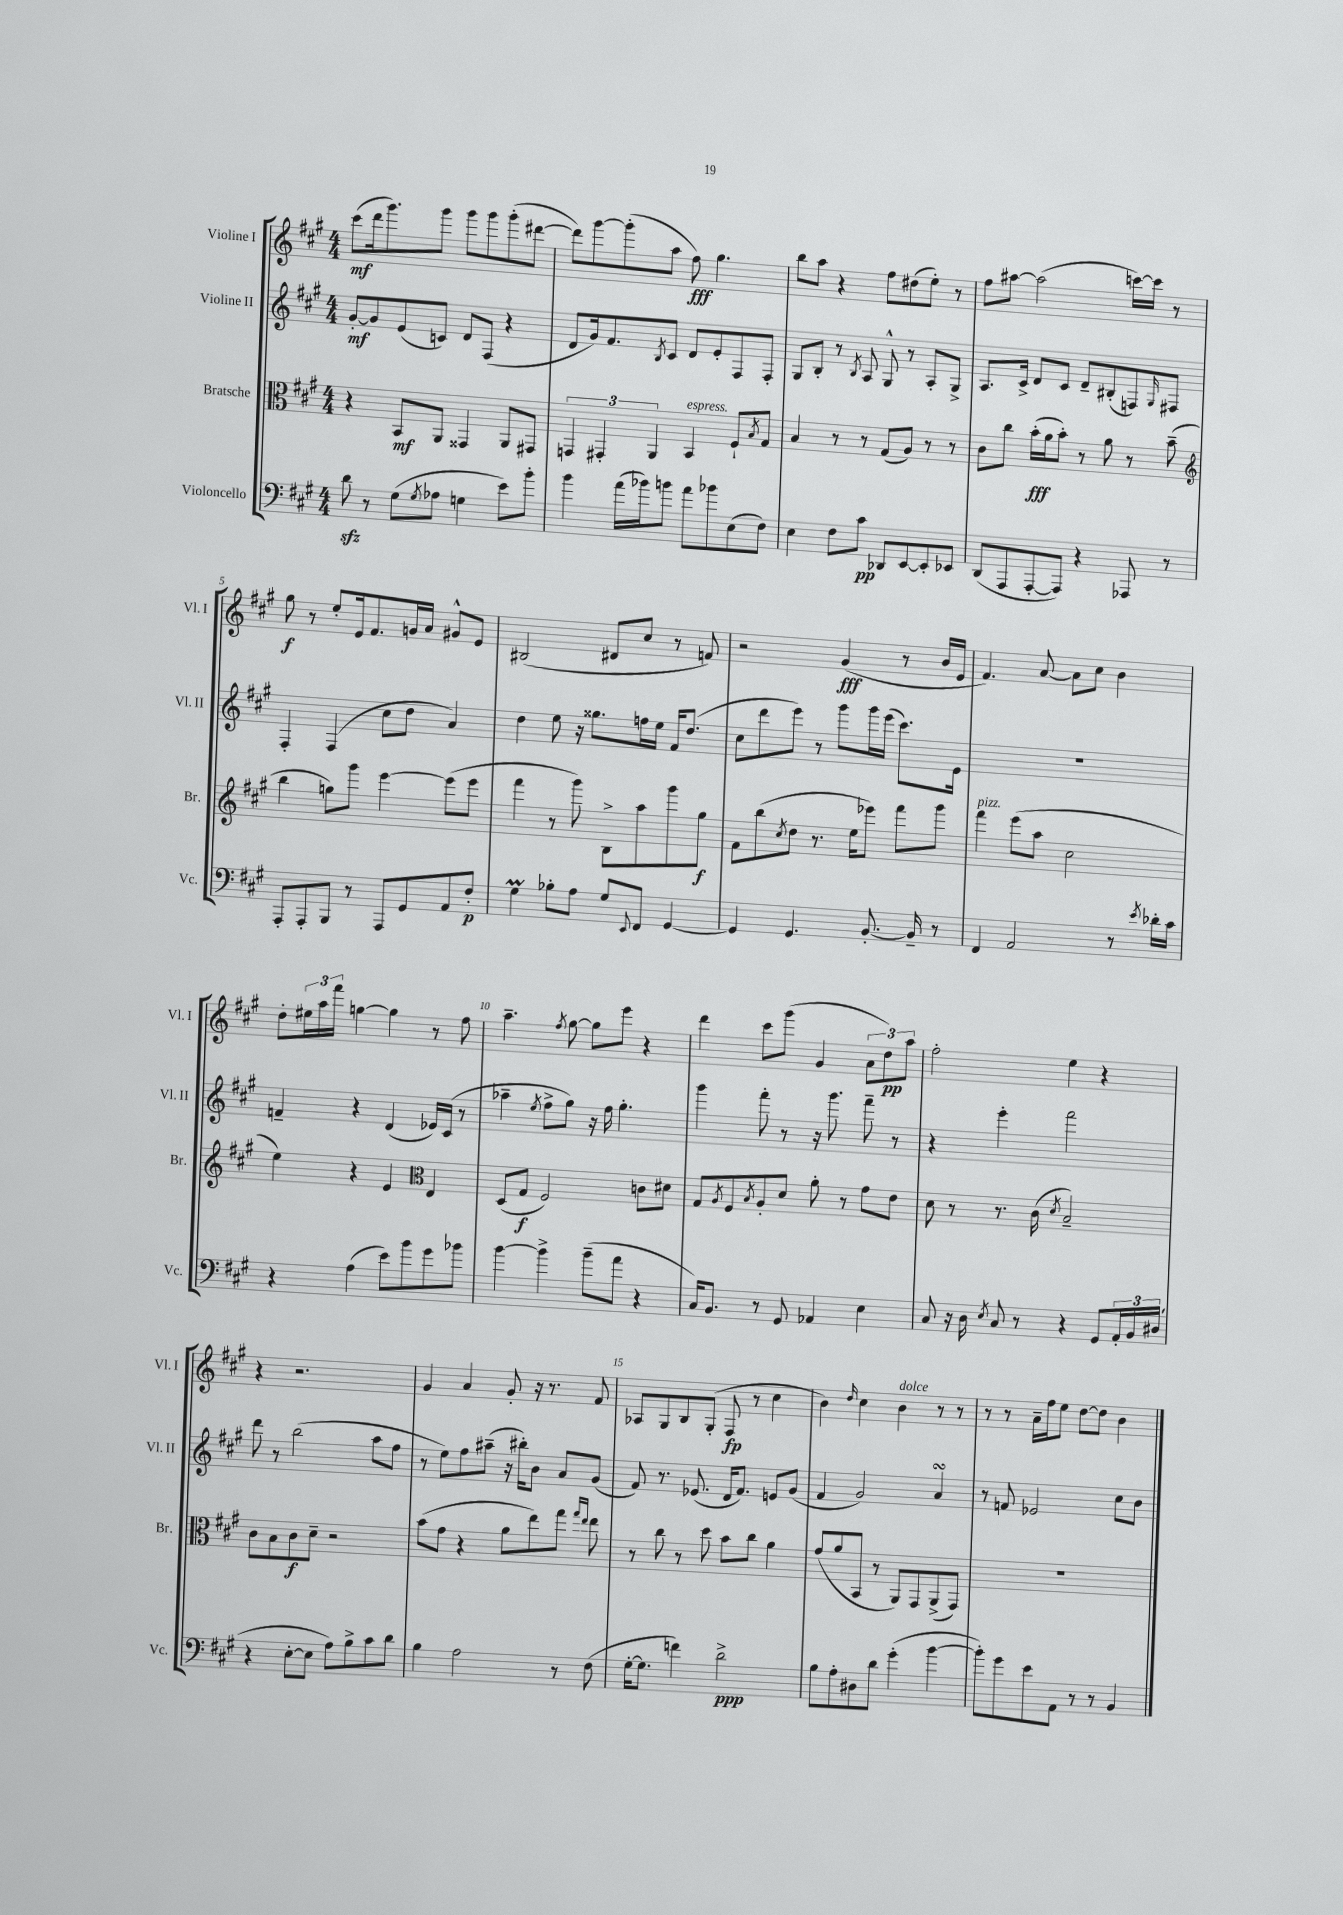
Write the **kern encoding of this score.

**kern	**dynam	**kern	**dynam	**kern	**dynam	**kern	**dynam
*part4	*part4	*part3	*part3	*part2	*part2	*part1	*part1
*staff4	*staff4	*staff3	*staff3	*staff2	*staff2	*staff1	*staff1
*I"Violoncello	*	*I"Bratsche	*	*I"Violine II	*	*I"Violine I	*
*I'Vc.	*	*I'Br.	*	*I'Vl. II	*	*I'Vl. I	*
*clefF4	*	*clefC3	*	*clefG2	*	*clefG2	*
*k[f#c#g#]	*	*k[f#c#g#]	*	*k[f#c#g#]	*	*k[f#c#g#]	*
*M4/4	*	*M4/4	*	*M4/4	*	*M4/4	*
=1	=1	=1	=1	=1	=1	=1	=1
8dzz\	.	4r	.	[8g#'/L	mf	(8ccc#\L	mf
8r	.	.	.	8g#/]	.	16ddd\k	.
.	.	.	.	.	.	8.ggg#\)	.
(8G#\L	.	8BB/L	mf	(8e/	.	.	.
8qG#/	.	.	.	.	.	.	.
8A-X\J	.	8AA/J	.	8cn/J)	.	8ggg#\J	.
4Gn\	.	4GG##X/	.	8d/L	.	8ggg#\L	.
.	.	.	.	(8F#/J	.	8ggg#\	.
8e\L)	.	8AA/L	.	4r	.	(8ggg#'\	.
8b'\J	.	8GG#X/J	.	.	.	[8ddd#X\J	.
=2	=2	=2	=2	=2	=2	=2	=2
4b\	.	6GGn/	.	8d/L	.	8ddd#\L])	.
.	.	.	.	16g#/k)	.	[8ggg#\	.
.	.	6GG#X'/	.	.	.	.	.
.	.	.	.	8.f#/	.	.	.
(16a\LL	.	.	.	.	.	(8ggg#'\]	.
16b-X\J)	.	.	.	.	.	.	.
.	.	6AA/	.	.	.	.	.
.	.	.	.	8qB/	.	.	.
8bn\J	.	.	.	8c#/J	.	8aa\J	.
!	!	!LO:TX:a:i:t=espress.	!	!	!	!	!
8a\L	.	4BB/	.	8d/L	.	8ff#\)	fff
8b-X\	.	.	.	8e'/	.	4.gg#\	.
(8E\	.	8F#`/L	.	8F#/	.	.	.
.	.	8qB/	.	.	.	.	.
8F#\J)	.	8G#/J	.	8F#'/J	.	.	.
=3	=3	=3	=3	=3	=3	=3	=3
4E\	.	4B/	.	8G#/L	.	8bb\L	.
.	.	.	.	8B'/J	.	8aa\J	.
8F#\L	.	8r	.	8r	.	4r	.
.	.	.	.	8qB/	.	.	.
8c#\J	pp	8r	.	8A/	.	.	.
8DD-X/L	.	(8G#/L	.	8G#^^/	.	8ff#\L	.
[8EE/	.	8A/J)	.	8r	.	(8dd#X\	.
8EE'/]	.	8r	.	8A'/L	.	8ee'\J)	.
8EE-X/J	.	8r	.	8G#^/J	.	8r	.
=4	=4	=4	=4	=4	=4	=4	=4
(8DD/L	.	8c#\L	.	8.A/L	.	8ff#\L	.
8AAA/	.	8cc#\J	.	.	.	[8aa#X\J	.
.	.	.	.	16c#^/Jk	.	.	.
[8AAA'/	.	(16b'\LL	fff	8d/L	.	(2aa#\]	.
.	.	16a\J	.	.	.	.	.
8AAA/J])	.	8b'\J)	.	8c#/J	.	.	.
4r	.	8r	.	8d~/L	.	.	.
.	.	8a\	.	(8B#X'/	.	.	.
8AAA-X/	.	8r	.	8Fn/)	.	[16cccn\LL)	.
.	.	.	.	.	.	16ccc\JJ]	.
.	.	.	.	16qqG#/	.	.	.
8r	.	(8b~\	.	8F#X/J	.	8r	.
!!LO:LB:g=z
=5	=5	=5	=5	=5	=5	=5	=5
*	*	*clefG2	*	*	*	*	*
8AAA'/L	.	4bb\	.	4F#'/	.	8gg#\	f
8AAA'/	.	.	.	.	.	8r	.
8BBB/J	.	8ggn\L)	.	(4F#/	.	8ee'/L	.
8r	.	8ggg#\J	.	.	.	16e/k	.
.	.	.	.	.	.	8.f#/	.
8AAA/L	.	[4eee\	.	8cc#\L	.	.	.
8GG#/	.	.	.	8dd\J	.	16gn/L	.
.	.	.	.	.	.	16a/JJ	.
8AA/	.	(8eee\L]	.	4a/)	.	8g#X^^/L	.
8F#'/J	p	8eee\J	.	.	.	8e/J	.
=6	=6	=6	=6	=6	=6	=6	=6
4G#m\	.	4fff#\	.	4dd\	.	(2B#X/	.
8B-X'\L	.	8r	.	8ee\	.	.	.
8A\J	.	8ggg#\)	.	16r	.	.	.
.	.	.	.	8.gg##X\L	.	.	.
8G#/L	.	8B^\L	.	.	.	8d#X/L	.
8qqEE/	.	.	.	.	.	.	.
8FF#/J	.	8aa\	.	16ffn\L	.	8cc#/J	.
.	.	.	.	16ee\JJ	.	.	.
[4GG#/	.	8ggg#\	.	16f#/KL	.	8r	.
.	.	.	.	(8.dd/J	.	.	.
.	.	8gg#\J	f	.	.	8fn/)	.
=7	=7	=7	=7	=7	=7	=7	=7
4GG#/]	.	8f#\L	.	8cc#\L	.	2r	.
.	.	(8bb\	.	8ddd\	.	.	.
.	.	8qcc#/	.	.	.	.	.
4.GG#/	.	8dd\J	.	8eee\J)	.	.	.
.	.	8.r	.	8r	.	.	.
.	.	.	.	8ggg#\L	.	(4g#/	fff
.	.	16ee\KL	.	.	.	.	.
[8.BB'/	.	8eee-X\J)	.	16ggg#\L	.	.	.
.	.	.	.	(16eee\JJ	.	.	.
.	.	8fff#\L	.	8.ccc#\L)	.	8r	.
16BB~/]	.	.	.	.	.	.	.
8r	.	8ggg#\J	.	.	.	16b/LL	.
.	.	.	.	16e\Jk	.	16e/JJ	.
=8	=8	=8	=8	=8	=8	=8	=8
!	!	!LO:TX:a:i:t=pizz.	!	!	!	!	!
4FF#/	.	4fff#\	.	1r	.	4.f#/)	.
2AA/	.	(8eee\L	.	.	.	.	.
.	.	8aa\J	.	.	.	[8a/	.
.	.	2cc#\	.	.	.	8a\L]	.
.	.	.	.	.	.	8cc#\J	.
8r	.	.	.	.	.	4b\	.
8qe/	.	.	.	.	.	.	.
16d-X'\LL	.	.	.	.	.	.	.
16c#\JJ	.	.	.	.	.	.	.
!!LO:LB:g=z
=9	=9	=9	=9	=9	=9	=9	=9
4r	.	4ee\)	.	4fn~/	.	8dd'\L	.
.	.	.	.	.	.	24ee#X\L	.
.	.	.	.	.	.	24aa\	.
.	.	.	.	.	.	24fff#\JJ	.
(4A\	.	4r	.	4r	.	[4ggn\	.
8e\L)	.	4e/	.	(4d/	.	4gg\]	.
8b\	.	.	.	.	.	.	.
*	*	*clefC3	*	*	*	*	*
8g#\	.	4E/	.	16e-X/LL)	.	8r	.
.	.	.	.	(16c#/JJ	.	.	.
8b-X\J	.	.	.	8r	.	8ff#\	.
=10	=10	=10	=10	=10	=10	=10	=10
[4b\	.	(8D/L	.	4aa-X~\	.	4.aa~\	.
.	.	8G#/J	f	.	.	.	.
.	.	.	.	8qee/	.	.	.
4b^\]	.	2F#/)	.	8ff#^\L	.	.	.
.	.	.	.	.	.	8qff#/	.
.	.	.	.	8gg#\J)	.	[8gg#\	.
(8b~\L	.	.	.	16r	.	8gg#\L]	.
.	.	.	.	16ff#\	.	.	.
8a\J	.	.	.	4.gg#'\	.	8eee\J	.
4r	.	8cn\L	.	.	.	4r	.
.	.	8d#X\J	.	.	.	.	.
=11	=11	=11	=11	=11	=11	=11	=11
16C#/KL)	.	8G#/L	.	4ggg#\	.	4ddd\	.
8.BB/J	.	.	.	.	.	.	.
.	.	8qA/	.	.	.	.	.
.	.	8F#/	.	.	.	.	.
.	.	8qB/	.	.	.	.	.
8r	.	8A'/	.	8fff#'\	.	8ccc#\L	.
8GG#/	.	8d/J	.	8r	.	(8ggg#\J	.
4AA-X/	.	8a'\	.	16r	.	4g#/	.
.	.	.	.	8.ggg#\	.	.	.
.	.	8r	.	.	.	.	.
4E\	.	8g#\L	.	8fff#~\	.	12a\L	.
.	.	.	.	.	.	12dd\)	pp
.	.	8e\J	.	8r	.	.	.
.	.	.	.	.	.	12aa\J	.
=12	=12	=12	=12	=12	=12	=12	=12
8C#/	.	8d\	.	4r	.	2ff#'\	.
16r	.	8r	.	.	.	.	.
16D\	.	.	.	.	.	.	.
8qE/	.	.	.	.	.	.	.
8C#/	.	8.r	.	4eee'\	.	.	.
8r	.	.	.	.	.	.	.
.	.	(16c#\	.	.	.	.	.
.	.	8qd/	.	.	.	.	.
4r	.	2B~/)	.	2fff#\	.	4ee\	.
8GG#/L	.	.	.	.	.	4r	.
24AA'/L	.	.	.	.	.	.	.
24BB/	.	.	.	.	.	.	.
(24D#X/JJ	.	.	.	.	.	.	.
!!LO:LB:g=z
=13	=13	=13	=13	=13	=13	=13	=13
4r	.	8c#\L	.	8ddd\	.	4r	.
.	.	8B\	.	8r	.	.	.
[8E'\L	.	8c#\	f	(2bb\	.	2.r	.
8E\J]	.	8d~\J	.	.	.	.	.
8A\L)	.	2r	.	.	.	.	.
8B^\	.	.	.	.	.	.	.
8c#\	.	.	.	8aa\L	.	.	.
8d\J	.	.	.	8ff#\J	.	.	.
=14	=14	=14	=14	=14	=14	=14	=14
4B\	.	(8b\L	.	8r	.	4g#/	.
.	.	8g#\J	.	8ee\L)	.	.	.
2A\	.	4r	.	8ff#\	.	4a/	.
.	.	.	.	(8aa#X~\J	.	.	.
.	.	8a\L	.	16r	.	8g#'/	.
.	.	.	.	16bb#X'\KL)	.	.	.
.	.	8ee\)	.	8b\J	.	16r	.
.	.	.	.	.	.	8.r	.
8r	.	8gg#\J	.	8a/L	.	.	.
.	.	16qqgg#/LL	.	.	.	.	.
.	.	16qqee/JJ	.	.	.	.	.
(8F#\	.	8ee\	.	(8g#/J	.	8f#/	.
=15	=15	=15	=15	=15	=15	=15	=15
[16G#'\KL	.	8r	.	8f#/)	.	8A-X/L	.
8.G#\J]	.	.	.	.	.	.	.
.	.	8cc#\	.	8.r	.	8G#/	.
4fn\)	.	8r	.	.	.	8B/	.
.	.	.	.	(8.e-X/	.	.	.
.	.	8dd\	.	.	.	(8G#'/J	.
2d^\	ppp	8b\L	.	16d/KL	.	8F#/	fp
.	.	.	.	8.f#/J)	.	.	.
.	.	8cc#\J	.	.	.	8r	.
.	.	4a\	.	8en/L	.	4cc#\	.
.	.	.	.	(8g#/J	.	.	.
=16	=16	=16	=16	=16	=16	=16	=16
8B\L	.	(8g#/L	.	4f#/	.	4b\)	.
8A'\	.	8a/	.	.	.	.	.
.	.	.	.	.	.	16qqdd/	.
8D#X\	.	8BB/J	.	2g#/)	.	4cc#\	.
8d\J	.	8r	.	.	.	.	.
!	!	!	!	!	!	!LO:TX:a:i:t=dolce	!
(4g#'\	.	8AA/L)	.	.	.	4b\	.
.	.	8GG#/	.	.	.	.	.
[4b\	.	(8AA^/	.	4asSSs/	.	8r	.
.	.	8GG#/J)	.	.	.	8r	.
=17	=17	=17	=17	=17	=17	=17	=17
8b'\L])	.	1r	.	8r	.	8r	.
8g#\	.	.	.	8fn/	.	8r	.
8e\	.	.	.	2e-X/	.	16a~\LL	.
.	.	.	.	.	.	16ff#\J	.
8AA\J	.	.	.	.	.	8ee\J	.
8r	.	.	.	.	.	[8dd\L	.
8r	.	.	.	.	.	8dd\J]	.
4BB/	.	.	.	8cc#\L	.	4b\	.
.	.	.	.	8b\J	.	.	.
==	==	==	==	==	==	==	==
*-	*-	*-	*-	*-	*-	*-	*-
